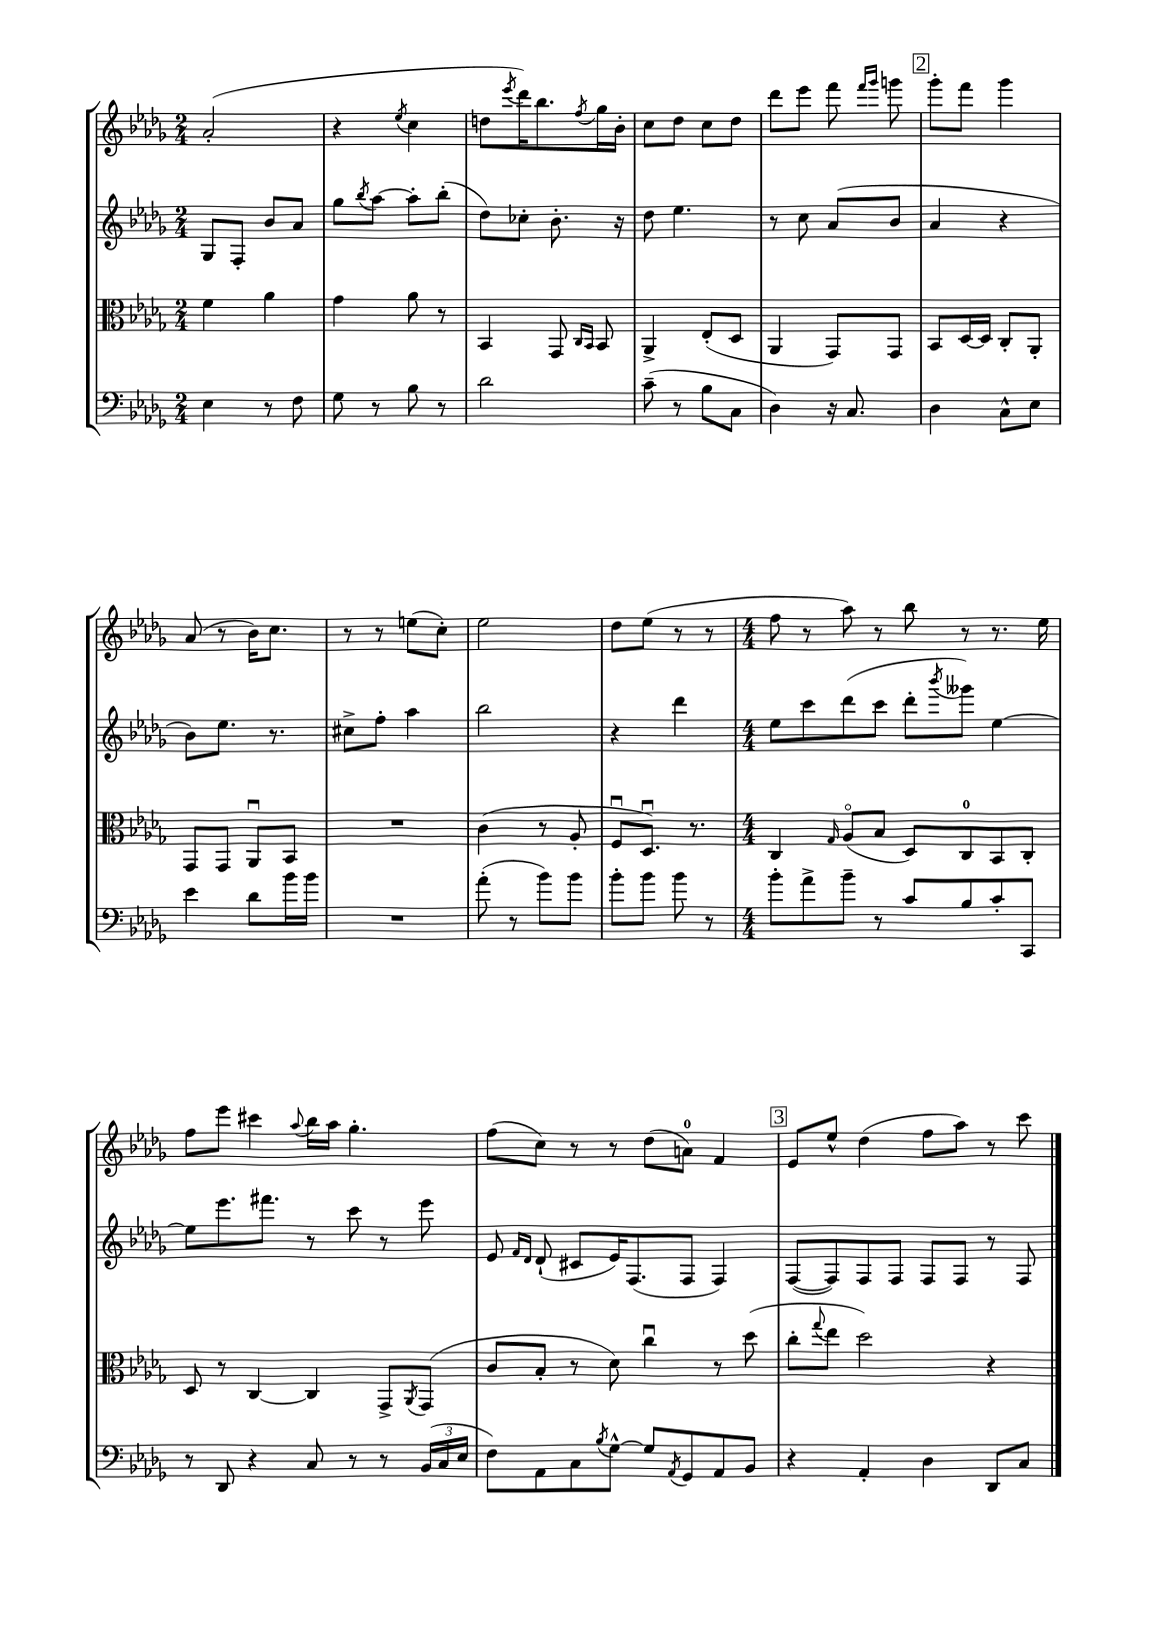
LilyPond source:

<<
\new StaffGroup <<
\new Staff = "s0" {
    \clef treble \key des \major \numericTimeSignature \time 2/4
    aes'2-.( |
    r4 \acciaccatura { ees''8 } c''4 |
    d''8 \acciaccatura { ees'''8 } des'''16) bes''8. \acciaccatura { f''8 } ges''16 bes'16-. |
    c''8 des''8 c''8 des''8 |
    des'''8 ees'''8 f'''8 \grace { f'''16 ges'''16 } g'''8 |
    \mark \markup { \box "2" } ges'''8-. f'''8 ges'''4 |
    aes'8( r8 bes'16) c''8. |
    r8 r8 e''8( c''8-.) |
    ees''2 |
    des''8 ees''8( r8 r8 |
    \numericTimeSignature \time 4/4 f''8 r8 aes''8) r8 bes''8 r8 r8. ees''16 |
    f''8 ees'''8 cis'''4 \appoggiatura { aes''8 } bes''16 aes''16 ges''4.-. |
    f''8( c''8) r8 r8 des''8( a'8-0) f'4 |
    \mark \markup { \box "3" } ees'8 ees''8-^ des''4( f''8 aes''8) r8 c'''8 \bar "|." |
}
\new Staff = "s1" {
    \clef treble \key des \major \numericTimeSignature \time 2/4
    ges8 f8-. bes'8 aes'8 |
    ges''8 \acciaccatura { bes''8 } aes''8~ aes''8-. bes''8-.( |
    des''8) ces''8-. bes'8.-. r16 |
    des''8 ees''4. |
    r8 c''8 aes'8( bes'8 |
    \mark \markup { \box "2" } aes'4 r4 |
    bes'8) ees''8. r8. |
    cis''8-> f''8-. aes''4 |
    bes''2 |
    r4 des'''4 |
    \numericTimeSignature \time 4/4 ees''8 c'''8 des'''8( c'''8 des'''8-. \acciaccatura { bes'''8 } geses'''8) ees''4~ |
    ees''8 ees'''8. fis'''8. r8 c'''8 r8 ees'''8 |
    ees'8 \grace { f'16 des'16 } des'8-!( cis'8 ees'16) f8.( f8 f4) |
    \mark \markup { \box "3" } f8~( f8) f8 f8 f8 f8 r8 f8 \bar "|." |
}
\new Staff = "s2" {
    \clef alto \key des \major \numericTimeSignature \time 2/4
    f'4 aes'4 |
    ges'4 aes'8 r8 |
    bes,4 ges,8 \grace { c16 bes,16 } bes,8 |
    aes,4-> ees8-.( des8 |
    aes,4 ges,8) ges,8 |
    \mark \markup { \box "2" } bes,8 des16~ des16 c8-. aes,8-. |
    ges,8 ges,8 aes,8\downbow bes,8 |
    R2 |
    c'4( r8 aes8-. |
    f8\downbow des8.\downbow) r8. |
    \numericTimeSignature \time 4/4 c4 \grace { ges16 } aes8\flageolet( bes8 des8) c8-0 bes,8 c8-. |
    des8 r8 c4~ c4 ges,8-> \acciaccatura { aes,8 } ges,8( |
    c'8 bes8-. r8 des'8) c''4\downbow r8 des''8( |
    \mark \markup { \box "3" } c''8-. \appoggiatura { ges''8 } ees''8 des''2) r4 \bar "|." |
}
\new Staff = "s3" {
    \clef bass \key des \major \numericTimeSignature \time 2/4
    ees4 r8 f8 |
    ges8 r8 bes8 r8 |
    des'2 |
    c'8--( r8 bes8 c8 |
    des4) r16 c8. |
    \mark \markup { \box "2" } des4 c8-^ ees8 |
    ees'4 des'8 bes'16 bes'16 |
    R2 |
    aes'8-.( r8 bes'8) bes'8 |
    bes'8-. bes'8 bes'8 r8 |
    \numericTimeSignature \time 4/4 bes'8-. aes'8-> bes'8-- r8 c'8 bes8 c'8-. c,8 |
    r8 des,8 r4 c8 r8 r8 \tuplet 3/2 { bes,16( c16 ees16 } |
    f8) aes,8 c8 \acciaccatura { bes8 } ges8~-^ ges8 \acciaccatura { aes,8 } ges,8 aes,8 bes,8 |
    \mark \markup { \box "3" } r4 aes,4-. des4 des,8 c8 \bar "|." |
}
>>
>>
\layout { \context { \Score \remove "Bar_number_engraver" } }
